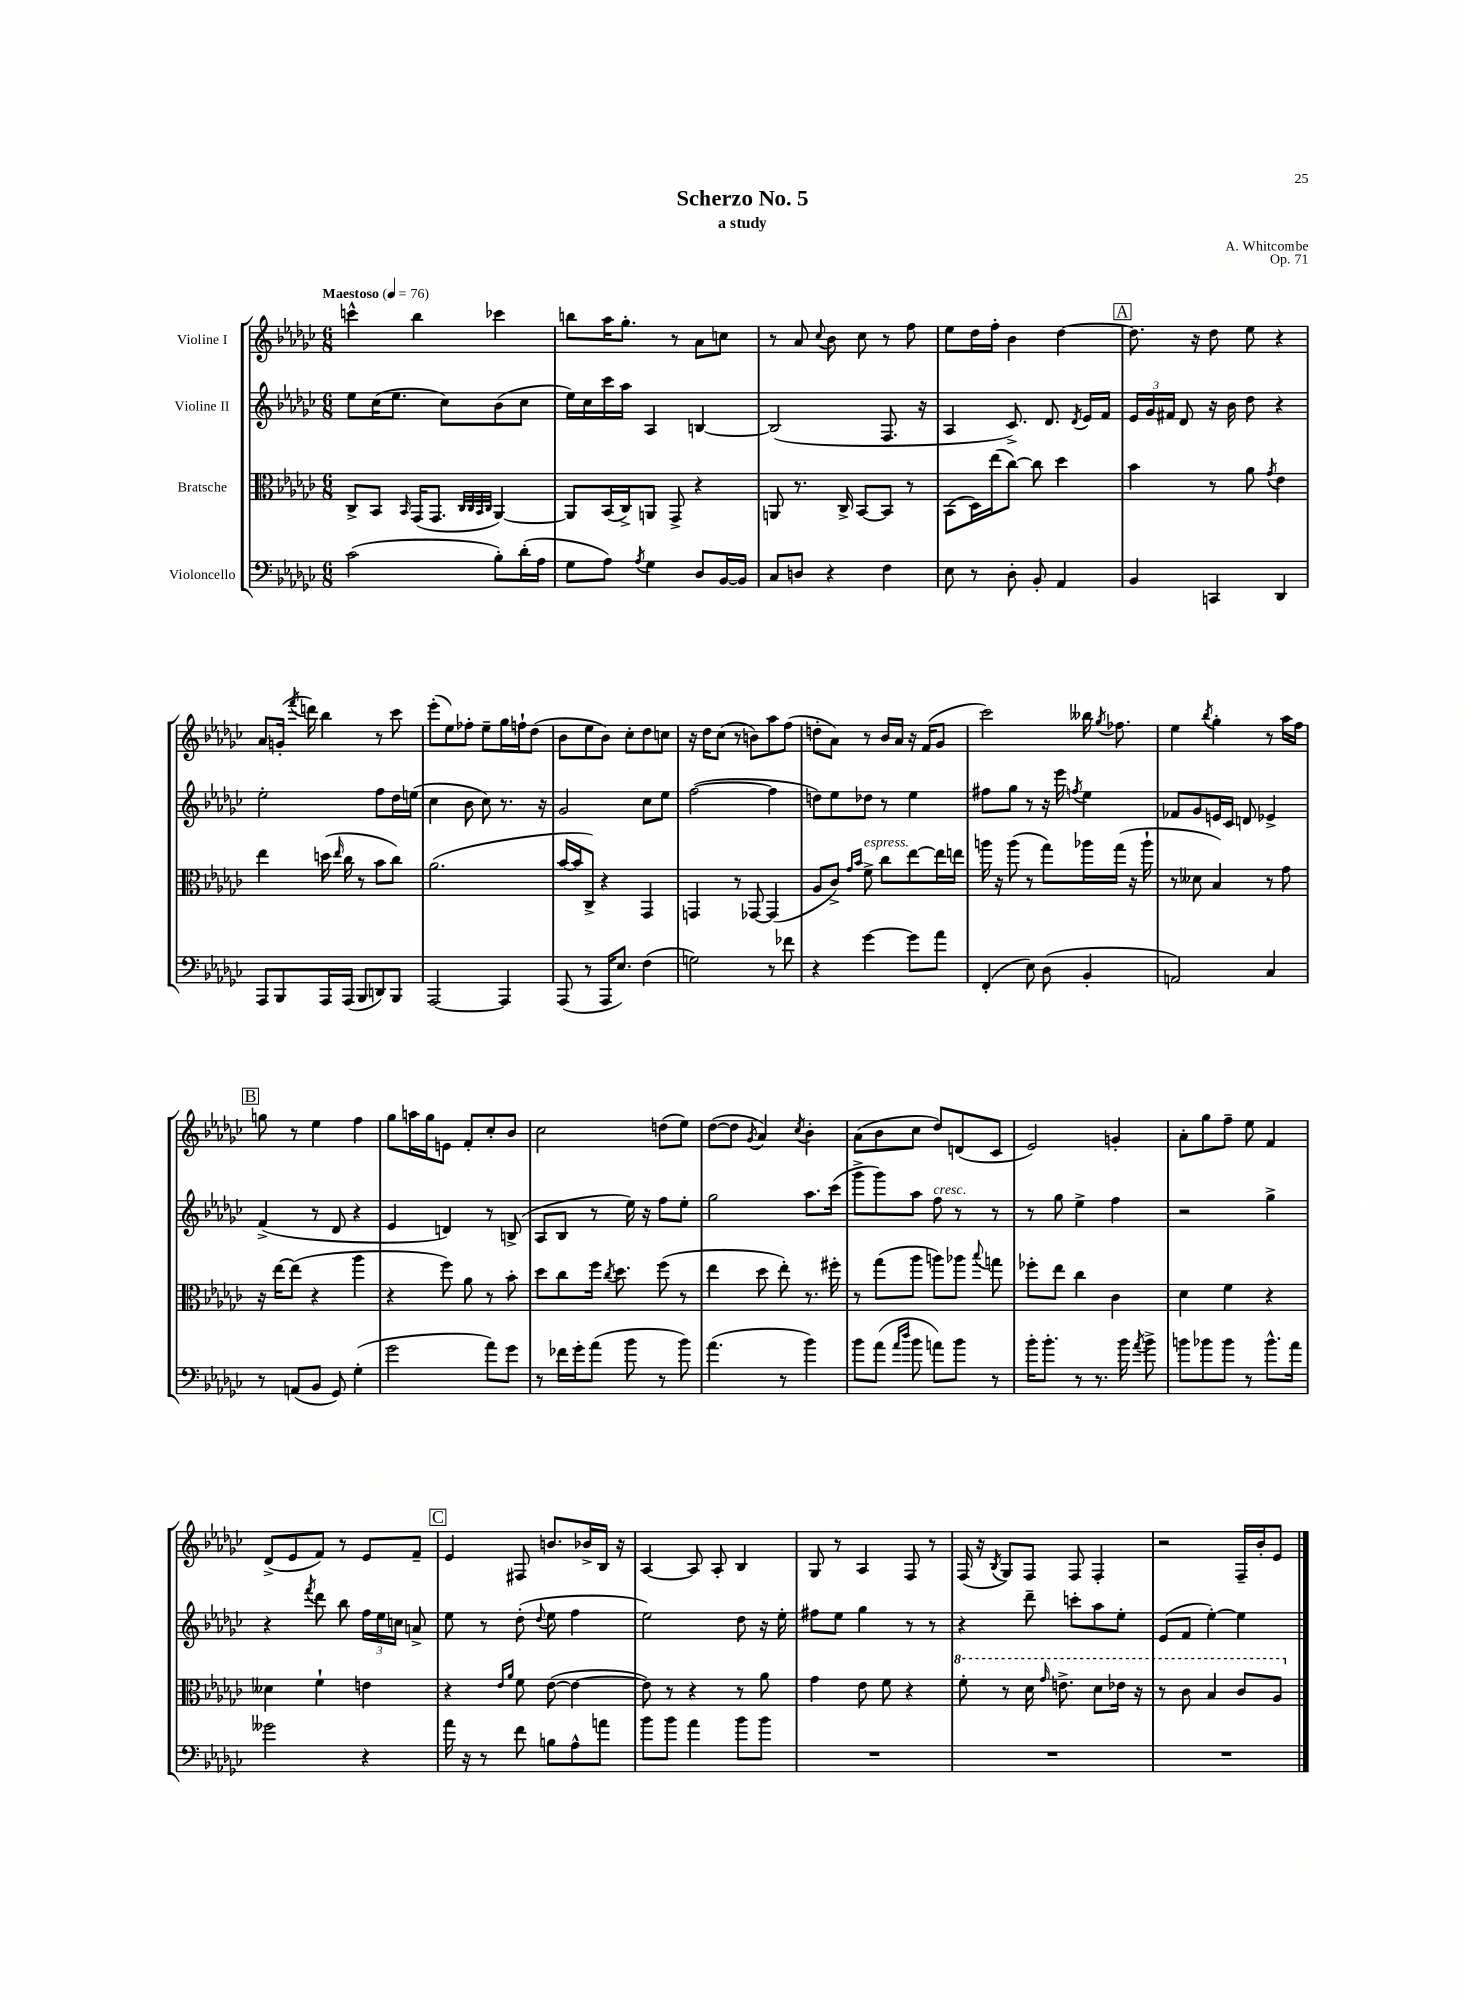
\header { title = "Scherzo No. 5" composer = "A. Whitcombe" subtitle = "a study" opus = "Op. 71" }
<<
\new StaffGroup <<
\new Staff = "s0" \with { instrumentName = "Violine I" } {
    \clef treble \key ges \major \numericTimeSignature \time 6/8 \tempo "Maestoso" 4 = 76
    \autoBeamOff c'''4-^ bes''4 ces'''4 |
    b''8[ aes''16 ges''8.]-. r8 aes'8[ c''8] |
    r8 aes'8 \appoggiatura { ces''8 } bes'8 ces''8 r8 f''8 |
    ees''8[ des''16 f''16]-. bes'4 des''4~ |
    \mark \markup { \box "A" } des''8. r16 des''8 ees''8 r4 |
    aes'8[ g'16]-.( \acciaccatura { f'''8 } d'''16) bes''4 r8 ces'''8 |
    ees'''8[-.( ees''8) fes''8]-. ees''8[-- ges''16 f''16-! des''8]( |
    bes'8[ ees''8 bes'8]) ces''8[-. des''8 c''8] |
    r16 des''16[ ces''8]( r8 b'8[) aes''8 f''8]( |
    d''8[-. aes'8]) r8 bes'16[ aes'16] r16 f'16[( ges'8] |
    ces'''2) beses''16 \acciaccatura { ges''8 } fes''8. |
    ees''4 \acciaccatura { bes''8 } ges''4-. r8 aes''16[ f''16] |
    \mark \markup { \box "B" } g''8 r8 ees''4 f''4 |
    ges''8[ a''16 ges''16 e'8] f'8[-. ces''8-. bes'8] |
    ces''2 d''8[( ees''8]) |
    des''8[~( des''8] \acciaccatura { ges'8 } aes'4) \acciaccatura { ces''8 } bes'4-. |
    aes'8[( bes'8 ces''8] des''8[) d'8( ces'8] |
    ees'2) g'4-. |
    aes'8[-. ges''8 f''8]-- ees''8 f'4 |
    des'8[->( ees'8 f'8]) r8 ees'8[ f'8]-- |
    \mark \markup { \box "C" } ees'4 fis8 b'8.[ bes'16-> bes16] r16 |
    aes4~ aes8 aes8-. bes4 |
    ges8 r8 aes4 f8 r8 |
    f16( r16 \acciaccatura { bes8 } ges8[) f8] f8 f4-. |
    r2 f16[-- bes'16-. ees'8] \bar "|." |
}
\new Staff = "s1" \with { instrumentName = "Violine II" } {
    \clef treble \key ges \major \numericTimeSignature \time 6/8
    \autoBeamOff ees''8[ ces''16( ees''8.] ces''8[) bes'8( ces''8] |
    ees''16[) ces''16 ces'''16 aes''16] aes4 b4~ |
    b2( f8. r16 |
    aes4 ces'8.->) des'8. \acciaccatura { des'8 } ees'16[ f'16] |
    \mark \markup { \box "A" } \tuplet 3/2 { ees'16[ ges'16 fis'16] } des'8 r16 bes'16 des''8 r4 |
    ees''2-. f''8[ des''16 e''16]( |
    ces''4 bes'8 ces''8) r8. r16 |
    ges'2 ces''8[ ees''8] |
    f''2~( f''4 |
    d''8[) ees''8 des''8] r8 ees''4 |
    fis''8[ ges''8] r8 r16 ees'''16 \acciaccatura { f''8 } ees''4 |
    fes'8[ ges'8 e'16 ces'16] d'8 ees'4-> |
    \mark \markup { \box "B" } f'4->( r8 des'8 r4 |
    ees'4 d'4) r8 b8->( |
    aes8[ bes8] r8 ees''16) r16 f''8[ ees''8]-. |
    ges''2 aes''8.[ ces'''16]( |
    ges'''8[-> ges'''8) aes''8] f''8^\markup { \italic "cresc." } r8 r8 |
    r8 ges''8 ees''4-> f''4 |
    r2 ges''4-> |
    r4 \acciaccatura { f'''8 } des'''8 bes''8 \tuplet 3/2 { f''16[ ees''16 c''16] } a'8-> |
    \mark \markup { \box "C" } ees''8 r8 des''8-.( \appoggiatura { des''8 } ees''8 f''4 |
    ees''2) des''8 r16 ees''16-. |
    fis''8[ ees''8] ges''4 r8 r8 |
    r4 des'''8-- c'''8[-. aes''8 ees''8]-. |
    ees'8[( f'8] ees''4~-.) ees''4 \bar "|." |
}
\new Staff = "s2" \with { instrumentName = "Bratsche" } {
    \clef alto \key ges \major \numericTimeSignature \time 6/8
    \autoBeamOff ces8[-> bes,8] \grace { bes,16 } ges,16[( ges,8.] \grace { ces32[ ces32 bes,32 ces32] } aes,4~) |
    aes,8[ bes,16( ces16->) a,8] ges,8-> r4 |
    a,8 r8. ces16-> bes,8[~ bes,8] r8 |
    bes,8[( des16) ees''16( ces''8]~) ces''8 des''4 |
    \mark \markup { \box "A" } bes'4 r8 aes'8 \acciaccatura { ges'8 } ees'4 |
    ees''4 d''16( \grace { ees''16 } ces''16 r8 bes'8[ ces''8]) |
    aes'2.( |
    bes'16[~ bes'16 ces8]->) r4 ges,4 |
    g,4 r8 ges,8~ ges,4( |
    aes8[ ces'8]->) \grace { ges'16[ bes'16] } f'8->^\markup { \italic "espress." } ces''8[ ees''8~ ees''16 e''16] |
    a''16 r16 a''8( r8 ges''8[) aes''16 ges''16]( r16 aes''16-! |
    r8 deses'8 bes4) r8 ges'8 |
    \mark \markup { \box "B" } r16 ees''16[~ ees''8]( r4 aes''4 |
    r4 f''8) aes'8 r8 bes'8-. |
    des''8[ ces''8 f''16] \acciaccatura { ces''8 } des''8. f''8( r8 |
    ees''4 des''8 ees''8-.) r8. fis''16-. |
    r8 ges''8[( aes''8] a''8[) aes''8] \appoggiatura { bes''8 } g''8 |
    fes''8[-. ees''8] ces''4 ces'4 |
    des'4 f'4 r4 |
    deses'4 f'4-! e'4 |
    \mark \markup { \box "C" } r4 \grace { ees'16[ aes'16] } f'8 ees'8~( ees'4~ |
    ees'8) r8 r4 r8 aes'8 |
    ges'4 ees'8 f'8 r4 |
    \ottava #1 f''8-. r8 des''16 \grace { ges''16 } e''8.-> des''8[ ees''16] r16 |
    r8 ces''8 bes'4 ces''8[ aes'8] \ottava #0 \bar "|." |
}
\new Staff = "s3" \with { instrumentName = "Violoncello" } {
    \clef bass \key ges \major \numericTimeSignature \time 6/8
    \autoBeamOff ces'2( bes8[-.) des'16-.( aes16] |
    ges8[ aes8]) \acciaccatura { aes8 } ges4 des8[ bes,16~ bes,16] |
    ces8[ d8] r4 f4 |
    ees8 r8 des8-. bes,8-. aes,4 |
    \mark \markup { \box "A" } bes,4 c,4 des,4 |
    aes,,8[ bes,,8 aes,,16 aes,,16]( bes,,8[ d,8) bes,,8] |
    aes,,2~ aes,,4 |
    aes,,8( r8 aes,,16[ ees8.]) f4( |
    g2) r8 fes'8 |
    r4 ges'4~ ges'8[ aes'8] |
    f,4-.( ees8) des8( bes,4-. |
    a,2) ces4 |
    \mark \markup { \box "B" } r8 a,8[( bes,8] ges,8) ges4-.( |
    ges'2 aes'8[) ges'8] |
    r8 fes'16[ ges'16-. aes'8]( bes'8 r8 bes'8) |
    aes'4.( r8 bes'4) |
    bes'8[ aes'8]( \grace { aes'16[ des''16] } bes'8 a'8[) bes'8] r8 |
    bes'16[-. bes'8.]-. r8 r8. bes'16 \acciaccatura { aes'8 } bes'8-> |
    b'8[ bes'8 bes'8] r8 bes'8.[-^ aes'16] |
    geses'2 r4 |
    \mark \markup { \box "C" } aes'16 r16 r8 f'8 b8[ aes8-^ a'8] |
    bes'8[ bes'8] aes'4 bes'8[ bes'8] |
    R2. |
    R2. |
    R2. \bar "|." |
}
>>
>>
\layout { \context { \Score \remove "Bar_number_engraver" } }
